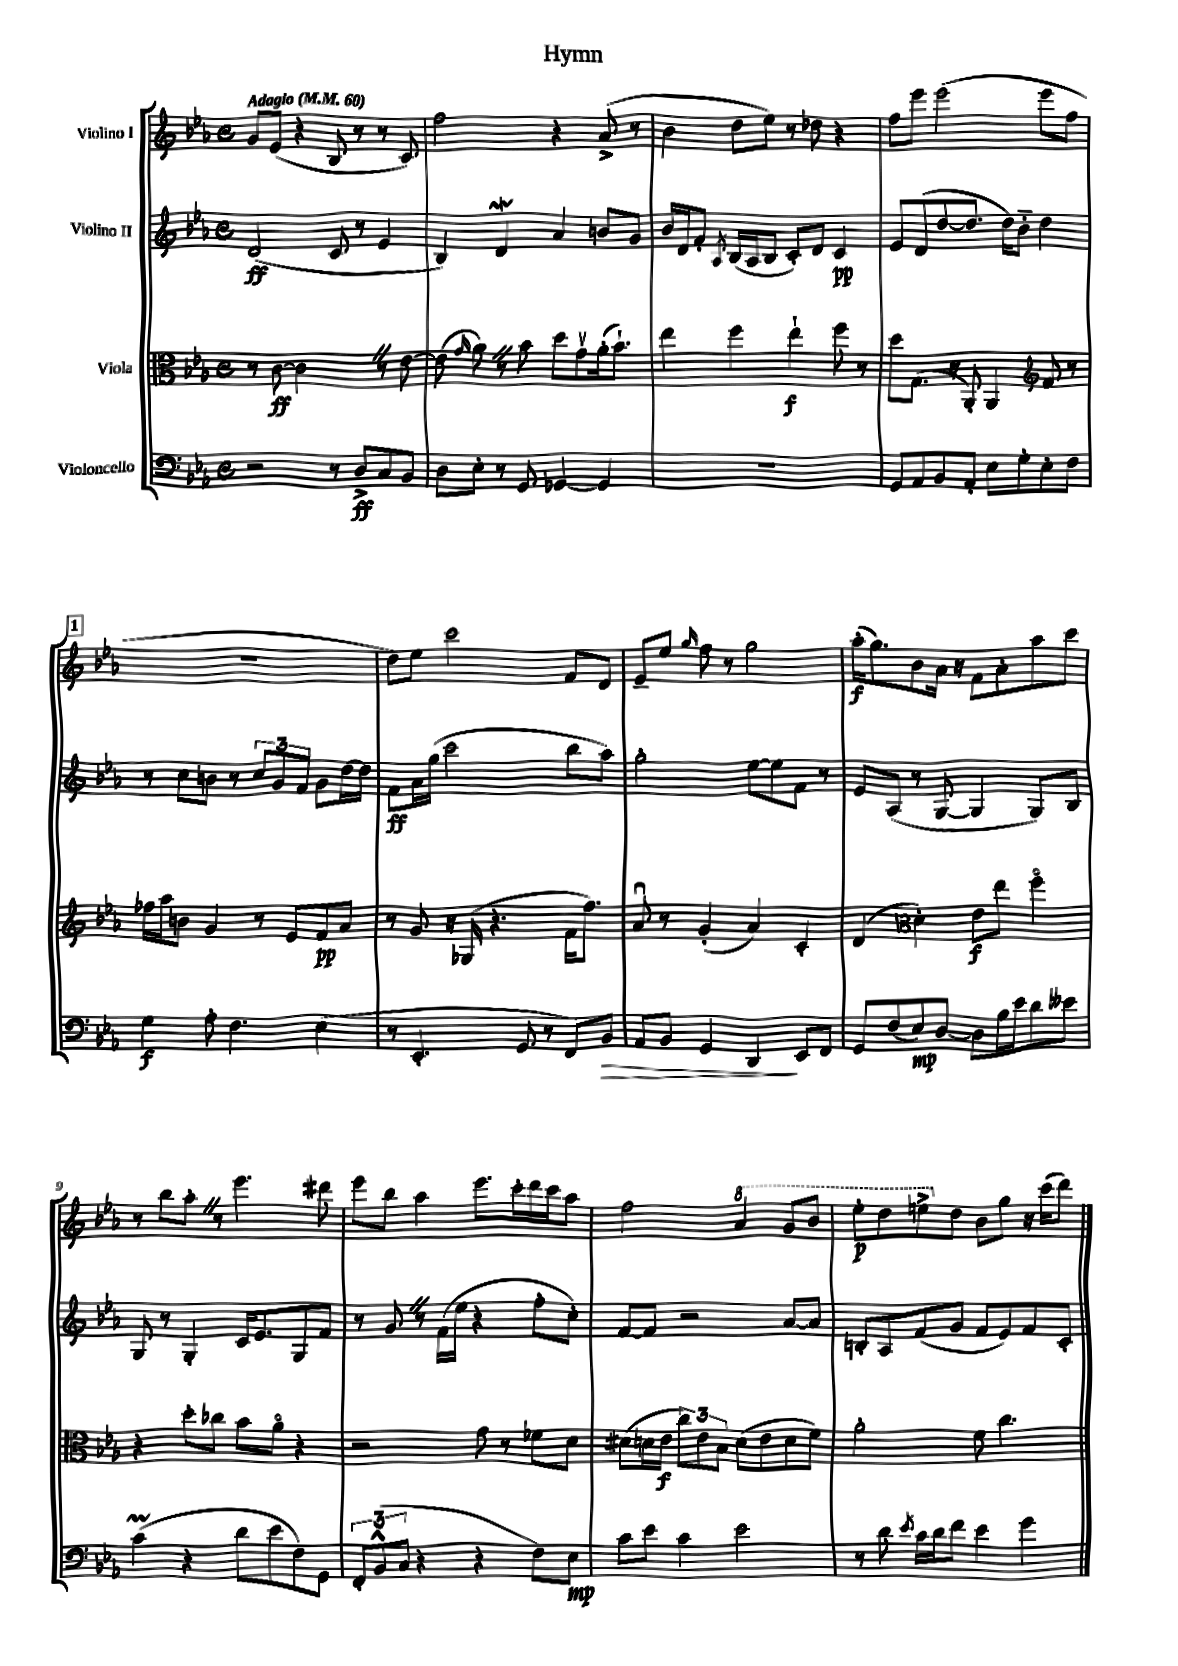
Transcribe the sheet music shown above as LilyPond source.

\header { title = "Hymn" }
<<
\new StaffGroup <<
\new Staff = "s0" \with { instrumentName = "Violino I" } {
    \clef treble \key ees \major \defaultTimeSignature \time 4/4 \tempo "Adagio" 4 = 60
    \autoBeamOff g'8[ ees'8]( r4 bes8 r8 r8 c'8) |
    f''2 r4 aes'8->( r8 |
    bes'4 d''8[ ees''8]) r8 des''8 r4 |
    f''8[ ees'''8] ees'''2( ees'''8[ f''8] |
    \mark \markup { \box "1" } R1 |
    d''8[) ees''8] c'''2 f'8[ d'8] |
    ees'8[-- ees''8] \grace { g''16 } f''8 r8 g''2 |
    aes''16[-.\f( g''8.) bes'8 aes'16] r16 f'8[ aes'8-. aes''8 c'''8] |
    r8 bes''8[ aes''8]-. \once \override BreathingSign.text = \markup { \musicglyph "scripts.caesura.straight" } \breathe r8 ees'''4. dis'''8 |
    ees'''8[ bes''8] aes''4 ees'''8.[ c'''16-. d'''16 c'''16 aes''8] |
    f''2 \ottava #1 aes''4 g''8[ bes''8] |
    ees'''8[-.\p d'''8 e'''8-> \ottava #0 d''8] bes'8[ g''8] r16 c'''16[( d'''8]) \bar "|." |
}
\new Staff = "s1" \with { instrumentName = "Violino II" } {
    \clef treble \key ees \major \defaultTimeSignature \time 4/4
    \autoBeamOff d'2\ff( c'8 r8 ees'4 |
    bes4) d'4\mordent aes'4 b'8[ g'8] |
    bes'16[ d'16 f'8]-. \acciaccatura { aes8 } bes16[( aes16 bes8] c'8[-.) d'8] c'4\pp |
    ees'8[ d'8( d''8~ d''8.] d''16[) bes'8]-_ d''4 |
    \mark \markup { \box "1" } r8 c''8[ b'8] r8 \tuplet 3/2 { c''8[ g'8 f'8] } g'8[ d''16~ d''16] |
    f'8[\ff aes'16 g''16]( c'''2 bes''8[ aes''8]) |
    g''2-. ees''8[~ ees''8 f'8] r8 |
    ees'8[ aes8]( r8 g8~ g4 g8[) bes8] |
    g8 r8 g4-. c'16[ ees'8. g8 f'8] |
    r8 g'8 \once \override BreathingSign.text = \markup { \musicglyph "scripts.caesura.straight" } \breathe r8 f'16[( ees''16] r4 f''8[-. c''8]-.) |
    f'8[~ f'8] r2 aes'8[~ aes'8] |
    b8[-. aes8 f'8( g'8] f'8[ ees'8) f'8 c'8]-. \bar "|." |
}
\new Staff = "s2" \with { instrumentName = "Viola" } {
    \clef alto \key ees \major \defaultTimeSignature \time 4/4
    \autoBeamOff r8 c'8~\ff c'2 \once \override BreathingSign.text = \markup { \musicglyph "scripts.caesura.straight" } \breathe r8 ees'8~ |
    ees'8( \grace { g'16 } aes'8) \once \override BreathingSign.text = \markup { \musicglyph "scripts.caesura.straight" } \breathe r8 bes'8 d''8[ g'8\upbow aes'16-.( bes'8.]-!) |
    ees''4 f''4 ees''4-!\f f''8 r8 |
    d''8[ g8.]( r16 aes,8-.) aes,4 \clef treble f'8 r8 |
    \mark \markup { \box "1" } fes''16[ aes''16 b'8] g'4 r8 ees'8[ f'8\pp aes'8] |
    r8 g'8 r16 ges16( r4. f'16[ f''8.]) |
    aes'8\downbow r8 g'4-.( aes'4) c'4-. |
    d'4( \clef alto d'4-.) ees'8[\f ees''8] f''4\flageolet |
    r4 d''8[-. ces''8] bes'8[ aes'8]\flageolet r4 |
    r2 g'8 r8 fes'8[ d'8] |
    dis'8[( d'16 ees'16]\f \tuplet 3/2 { c''8[) ees'8 bes8] } d'8[( ees'8 d'8 f'8]) |
    aes'2-. f'8 c''4. \bar "|." |
}
\new Staff = "s3" \with { instrumentName = "Violoncello" } {
    \clef bass \key ees \major \defaultTimeSignature \time 4/4
    \autoBeamOff r2 r8 d8[->\ff c8 bes,8] |
    d8[ ees8]-. r8 g,8 ges,4~ ges,4 |
    R1 |
    g,8[ aes,8 bes,8 aes,8]-. ees8[ g8-. ees8-. f8] |
    \mark \markup { \box "1" } g4\f aes8-. f4. ees4( |
    r8 ees,4.-. g,8 r8 f,8[) bes,8]\> |
    aes,8[ bes,8] g,4 d,4\! ees,8[ f,8] |
    g,8[ f8( ees8\mp) d8]~ d8[ bes16 ees'16 d'8 eeses'8] |
    c'4\prall( r4 d'8[ ees'8 f8) g,8] |
    \tuplet 3/2 { f,8[-. bes,8-^( c8] } r4 r4 f8[) ees8]\mp |
    c'8[ ees'8] c'4 ees'2 |
    r8 d'8 \acciaccatura { ees'8 } c'16[ d'16 f'8] ees'4 g'4 \bar "|." |
}
>>
>>
